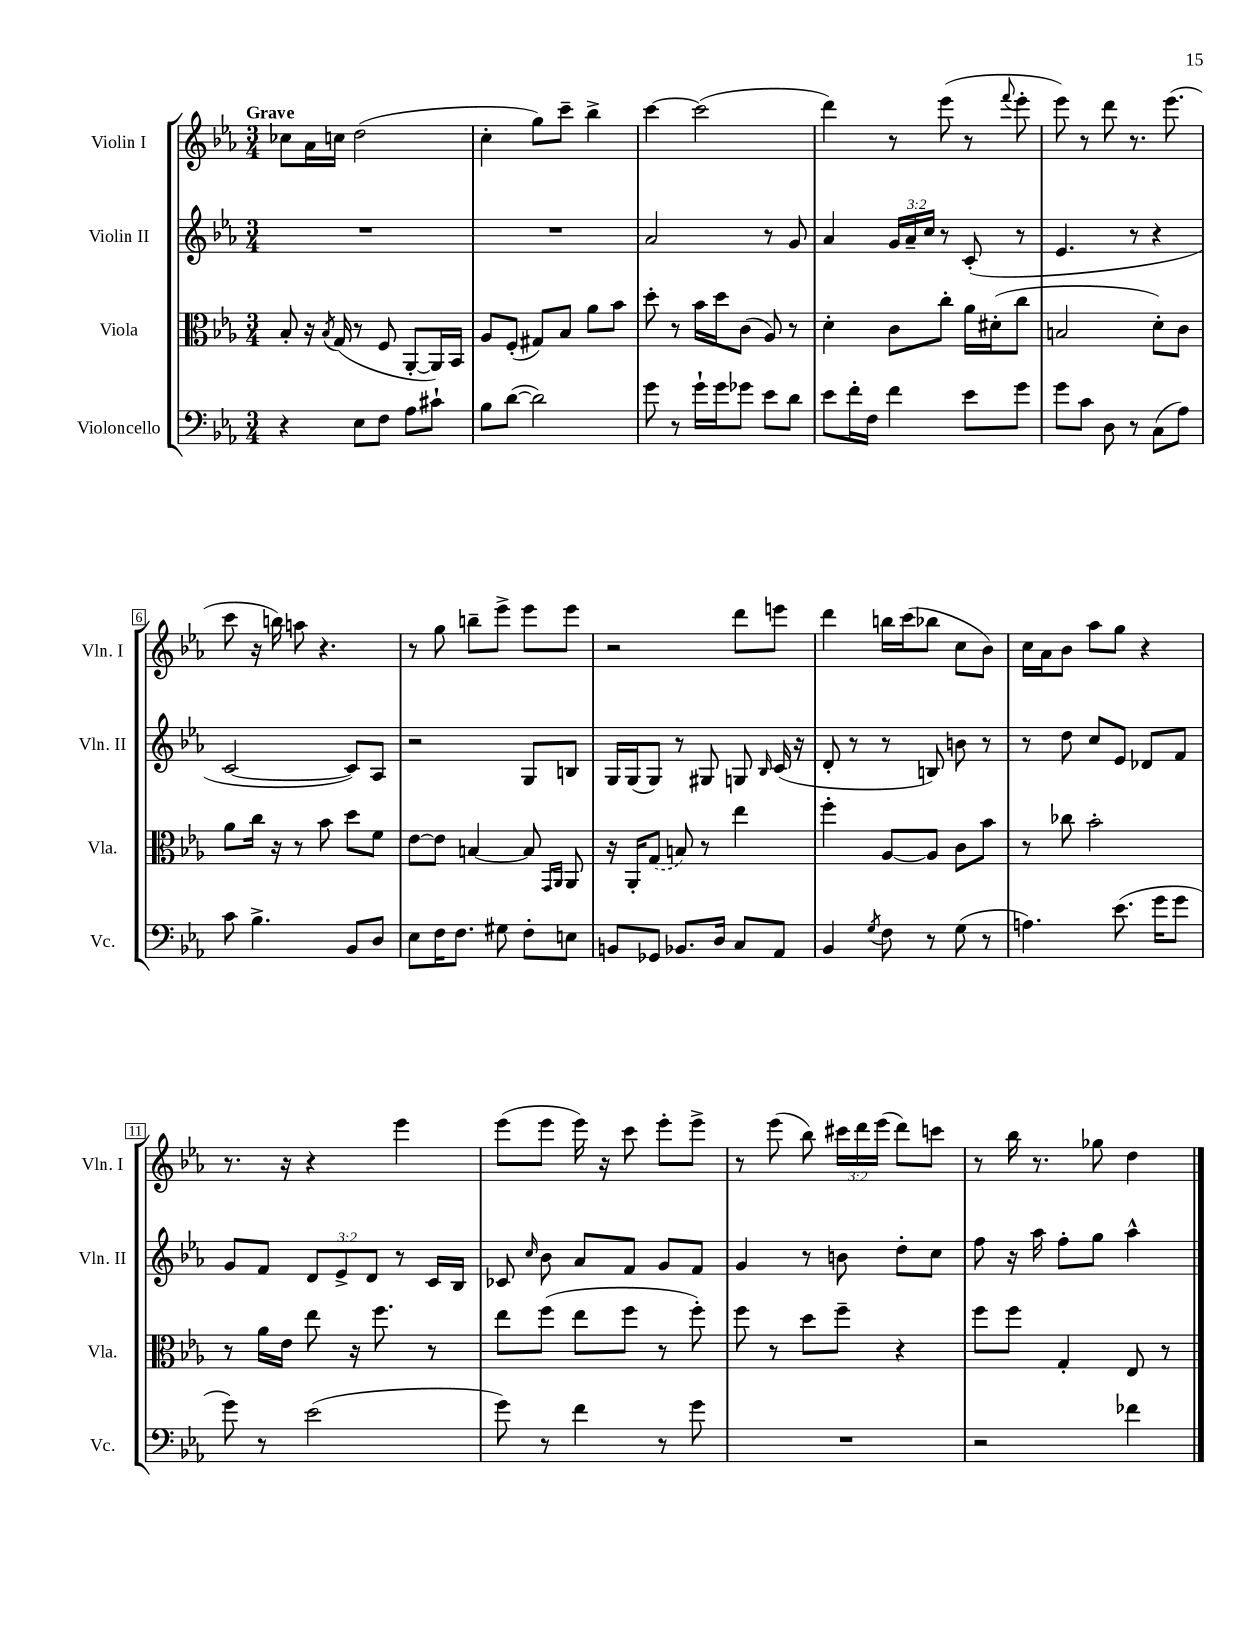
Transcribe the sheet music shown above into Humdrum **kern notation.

**kern	**kern	**kern	**kern
*staff4	*staff3	*staff2	*staff1
*clefF4	*clefC3	*clefG2	*clefG2
*k[b-e-a-]	*k[b-e-a-]	*k[b-e-a-]	*k[b-e-a-]
*M3/4	*M3/4	*M3/4	*M3/4
4r	8B-'	2.r	8cc-
.	16r	.	16a-
.	8qB-	.	.
.	(16G	.	16cc
8E-	8r	.	(2dd
8F	8F	.	.
8A-	[8AA-'	.	.
8c#`	16AA-])	.	.
.	16BB-	.	.
=	=	=	=
8B-	8A-	2.r	4cc'
([8d	(8F'	.	.
2d])	8G#)	.	8gg)
.	8B-	.	8ccc~
.	8a-	.	4bb-^
.	8b-	.	.
=	=	=	=
8g	8dd'	2a-	[4ccc
8r	8r	.	.
16g`	16b-	.	(2ccc]
16g	16dd	.	.
8g-	(8c	.	.
8e-	8A-)	8r	.
8d	8r	8g	.
=	=	=	=
8e-	4d'	4a-	4ddd)
16f'	.	.	.
16F	.	.	.
4f	8c	24g	8r
.	.	24a-~	.
.	.	24cc	.
.	8cc'	8r	(8eee-
8e-	16a-	(8c'	8r
.	(16d#'	.	.
.	.	.	8qqfff
8g	8cc	8r	8eee-'
=	=	=	=
8g	2B	4.e-	8eee-)
8c	.	.	8r
8D	.	.	8ddd
8r	.	8r	8.r
(8C	8d')	4r	.
.	.	.	(8.eee-
8A-)	8c	.	.
=	=	=	=
8c	8a-	[2c	8ccc
4.B-^	16cc	.	16r
.	16r	.	16bb)
.	8r	.	8aa
.	8b-	.	4.r
8BB-	8dd	8c])	.
8D	8f	8A-	.
=	=	=	=
8E-	[8e-	2r	8r
16F	8e-]	.	8gg
8.F	.	.	.
.	[4B	.	8bb~
8G#	.	.	8eee-^
8F'	8B]	8G	8eee-
.	16qqGG	.	.
.	16qqAA-	.	.
8E	8AA-	8B	8eee-
=	=	=	=
8BB	16r	16G	2r
.	16AA-'	(16G	.
8GG-	(8G	8G)	.
8.BB-	8B)	8r	.
.	8r	8G#	.
16D	.	.	.
8C	4ee-	8G	8ddd
.	.	16qqB-	.
8AA-	.	(16c	8eee
.	.	16r	.
=	=	=	=
4BB-	4ff'	8d'	4ddd
.	.	8r	.
8qG	.	.	.
8F	[8A-	8r	16bb
.	.	.	(16ccc
8r	8A-]	8B)	8bb-
(8G	8c	8b	8cc
8r	8b-	8r	8b-)
=	=	=	=
4.A)	8r	8r	16cc
.	.	.	16a-
.	8cc-	8dd	8b-
.	2b-'	8cc	8aa-
(8.e-	.	8e-	8gg
.	.	8d-	4r
16g	.	.	.
8g	.	8f	.
=	=	=	=
8g)	8r	8g	8.r
8r	16a-	8f	.
.	16e-	.	16r
(2e-	8ee-	12d	4r
.	.	12e-^	.
.	16r	.	.
.	.	12d	.
.	8.ff	.	.
.	.	8r	4eee-
.	8r	16c	.
.	.	16B-	.
=	=	=	=
8g)	8ee-	8c-	(8eee-
.	.	16qqcc	.
8r	(8ff	8b-	8eee-
4f	8ee-	8a-	16eee-)
.	.	.	16r
.	8ff	8f	8ccc
8r	8r	8g	8eee-'
8g	8ff')	8f	8eee-^
=	=	=	=
2.r	8ff	4g	8r
.	8r	.	(8eee-
.	8dd	8r	8bb-)
.	8ff~	8b	24ccc#
.	.	.	24ddd
.	.	.	(24eee-
.	4r	8dd'	8ddd)
.	.	8cc	8ccc
=	=	=	=
2r	8ff	8ff	8r
.	8ff	16r	16bb-
.	.	16aa-	8.r
.	4G'	8ff'	.
.	.	8gg	8gg-
4f-	8E-	4aa-^^	4dd
.	8r	.	.
==	==	==	==
*-	*-	*-	*-
